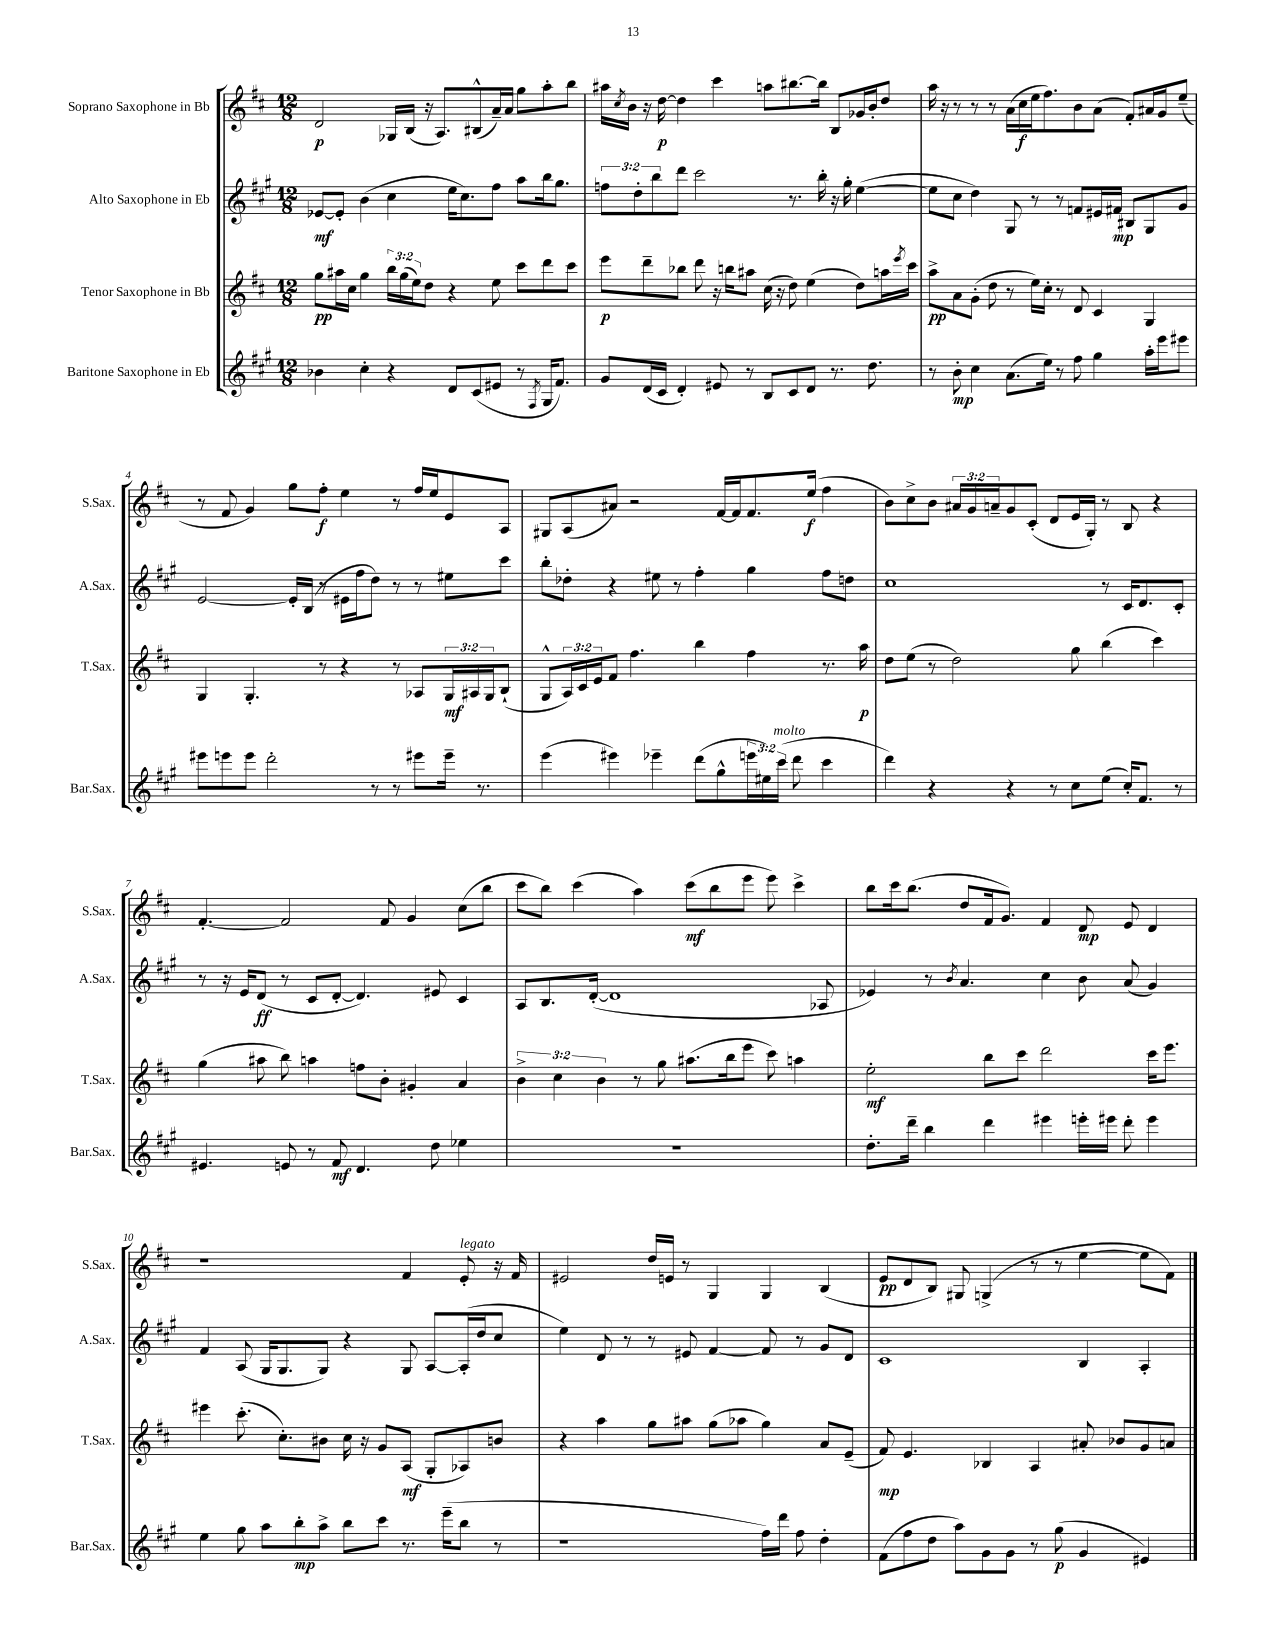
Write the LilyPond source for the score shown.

<<
\new StaffGroup <<
\new Staff = "s0" \with { instrumentName = "Soprano Saxophone in Bb" shortInstrumentName = "S.Sax." } {
    \clef treble \key d \major \numericTimeSignature \time 12/8 \override Staff.TupletNumber.text = #tuplet-number::calc-fraction-text
    d'2\p ges16 b16( r16 a8.) bis8-^( a'16--) a'16 g''8 a''8-. b''8 |
    ais''16 \acciaccatura { cis''8 } b'16 r16 d''16~\p d''4 cis'''4 a''8 bis''8.~ bis''16 b8 ges'16 b'16-. d''8 |
    a''16 r16 r8 r8 r8 a'16( cis''16\f e''16 fis''8.) b'8 a'8( fis'8-.) ais'16 g'16 e''8--( |
    r8 fis'8 g'4) g''8 fis''8-.\f e''4 r8 fis''16 e''16 e'8 a8 |
    gis8 a8( ais'8) r2 fis'16~ fis'16 fis'8. e''16\f( fis''4 |
    b'8) cis''8-> b'8 \tuplet 3/2 { ais'16 g'16 a'16-- } g'8 cis'8-.( d'8 e'16 g16-.) r8 b8 r4 |
    fis'4.~-. fis'2 fis'8 g'4 cis''8( b''8 |
    cis'''8 b''8) cis'''4( a''4) cis'''8\mf( b''8 e'''8 e'''8) cis'''4-> |
    b''8 cis'''16 b''8.( d''8 fis'16 g'8.) fis'4 d'8\mp e'8 d'4 |
    r1 fis'4 e'8-.^\markup { \italic "legato" } r16 fis'16 |
    eis'2 d''16 e'16 r8 g4 g4 b4( |
    e'8\pp d'8 b8) gis8 g4->( r8 r8 e''4~ e''8 fis'8) \bar "|." |
}
\new Staff = "s1" \with { instrumentName = "Alto Saxophone in Eb" shortInstrumentName = "A.Sax." } {
    \clef treble \key a \major \numericTimeSignature \time 12/8 \override Staff.TupletNumber.text = #tuplet-number::calc-fraction-text
    ees'8~\mf ees'8-. b'4( cis''4 e''16 cis''8.) fis''8 a''8 b''16 gis''8. |
    \tuplet 3/2 { f''8 d''8-. b''8 } d'''8 cis'''2 r8. b''16-. r16 gis''16-. e''4~( |
    e''8 cis''8 d''4) gis8 r8 r8 f'8 eis'16 fis'16\mp bis8 gis8 gis'8 |
    e'2~ e'16-. b16( r8 eis'16 fis''16 d''8) r8 r8 eis''8 cis'''8 |
    b''8-. des''8-. r4 eis''8 r8 fis''4-. gis''4 fis''8 d''8 |
    cis''1 r8 cis'16 d'8. cis'8-. |
    r8 r16 e'16 d'8\ff( r8 cis'8 d'8~-. d'4.) eis'8 cis'4 |
    a8 b8. d'16~-.( d'1 aes8 |
    ees'4) r8 \acciaccatura { b'8 } a'4. cis''4 b'8 a'8( gis'4) |
    fis'4 a8( gis16 gis8. gis8) r4 gis8 a8~ a16-.( d''16 cis''8 |
    e''4) d'8 r8 r8 eis'8 fis'4~ fis'8 r8 gis'8 d'8 |
    cis'1 b4 a4-. \bar "|." |
}
\new Staff = "s2" \with { instrumentName = "Tenor Saxophone in Bb" shortInstrumentName = "T.Sax." } {
    \clef treble \key d \major \numericTimeSignature \time 12/8 \override Staff.TupletNumber.text = #tuplet-number::calc-fraction-text
    g''8\pp ais''16 cis''16 g''4 \tuplet 3/2 { b''16 g''16( e''16) } d''8 r4 e''8 cis'''8 d'''8 cis'''8 |
    e'''8\p d'''8-- bes''8 d'''8 r16 b''16 ais''8 cis''16( r16 d''8) e''4( d''8) a''16 \acciaccatura { e'''8 } cis'''16 |
    a''8->\pp a'8 g'8-.( d''8 r8 e''16) cis''16-. r8 d'8 cis'4 g4 |
    g4 g4.-. r8 r4 r8 aes8 \tuplet 3/2 { g16\mf ais16 g16 } b8-!( |
    g8-^ \tuplet 3/2 { a16) cis'16 e'16 } fis'8 fis''4. b''4 fis''4 r8. a''16\p |
    d''8 e''8( r8 d''2) g''8 b''4( cis'''4) |
    g''4( ais''8 b''8) a''4 f''8 b'8-. gis'4-. a'4 |
    \tuplet 3/2 { b'4-> cis''4 b'4 } r8 g''8 ais''8.( b''16 e'''8 cis'''8) a''4 |
    e''2-.\mf b''8 cis'''8 d'''2 cis'''16 e'''8. |
    eis'''4 cis'''8.-.( cis''8.-.) bis'8 cis''16 r16 g'8 a8\mf( g8-. aes8) b'8 |
    r4 a''4 g''8 ais''8 g''8( aes''8 g''4) a'8 e'8--( |
    fis'8\mp) e'4. bes4 a4 ais'8-. bes'8 g'8 a'8 \bar "|." |
}
\new Staff = "s3" \with { instrumentName = "Baritone Saxophone in Eb" shortInstrumentName = "Bar.Sax." } {
    \clef treble \key a \major \numericTimeSignature \time 12/8 \override Staff.TupletNumber.text = #tuplet-number::calc-fraction-text
    bes'4 cis''4-. r4 d'8 cis'8( eis'8 r8 \acciaccatura { fis8 } gis16 fis'8.) |
    gis'8 d'16( cis'16 d'4-.) eis'8 r8 b8 cis'8 d'8 r8. d''8. |
    r8 b'8-.\mp cis''4 a'8.( e''16) r8 fis''8 gis''4 a''16-. e'''16 eis'''8 |
    eis'''8 e'''8 e'''8 d'''2-. r8 r8 eis'''8 eis'''16-- r8. |
    e'''4( eis'''4) ees'''4-- d'''8( gis''8-^ \tuplet 3/2 { e'''16 eis''16) cis'''16^\markup { \italic "molto" }( } d'''8 cis'''4 |
    d'''4) r4 r4 r8 cis''8 e''8( cis''16-.) fis'8. r8 |
    eis'4. e'8 r8 fis'8\mf d'4. d''8 ees''4 |
    R1. |
    d''8.-. d'''16-- b''4 d'''4 eis'''4 e'''16-. eis'''16 d'''8-. eis'''4 |
    e''4 gis''8 a''8 b''8-.\mp a''8-> b''8 cis'''8 r8. e'''16--( b''8 r8 |
    r1 fis''16) d'''16 fis''8 d''4-. |
    fis'8( fis''8 d''8 a''8) gis'8 gis'8 r8 gis''8\p( gis'4 eis'4) \bar "|." |
}
>>
>>
